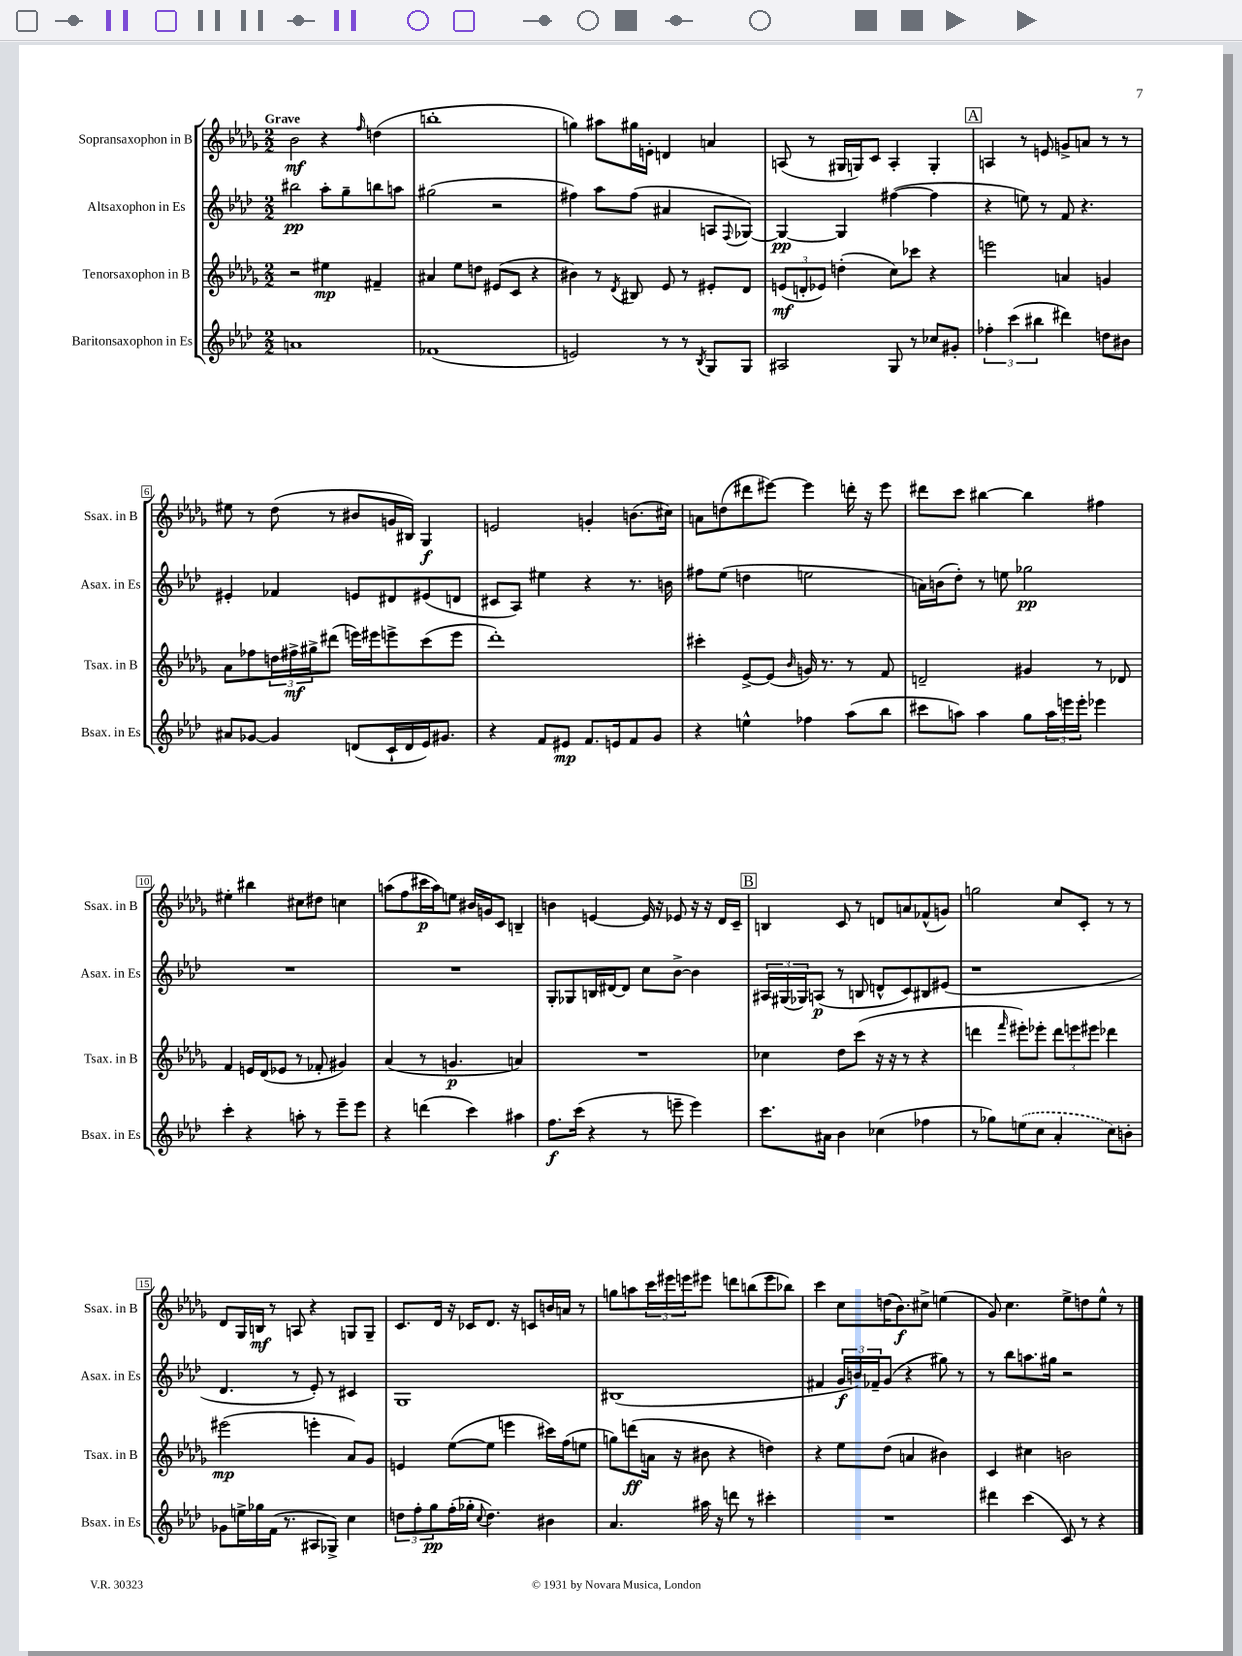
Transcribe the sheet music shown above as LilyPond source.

<<
\new StaffGroup <<
\new Staff = "s0" \with { instrumentName = "Sopransaxophon in B" shortInstrumentName = "Ssax. in B" } {
    \clef treble \key des \major \numericTimeSignature \time 2/2 \tempo "Grave"
    bes'2\mf r4 \grace { f''16 } d''4( |
    b''1-. |
    g''4) ais''8 gis''16 e'16-. d'4 a'4 |
    a8( r8 gis16 g16) c'8 a4-. g4-. |
    \mark \markup { \box "A" } a4 r8 e'8 g'8-> a'8 r8 r8 |
    eis''8 r8 des''8( r8 bis'8 g'16 bis16) ges4\f |
    e'2 g'4-. b'8.( cis''16) |
    a'8 d''8( dis'''8 eis'''8~) eis'''4 d'''16-. r16 eis'''8 |
    dis'''8 c'''8 bis''4~ bis''4 fis''4 |
    eis''4-. bis''4 cis''8 dis''8 c''4 |
    a''8( f''8 cis'''16\p a''16) e''8 bis'16 g'16 c'8 b4-- |
    b'4 e'4~ e'16 r16 ees'8 r16 r16 des'16 c'16-- |
    \mark \markup { \box "B" } b4 c'8 r8 d'8 a'8 fes'8-^( g'8) |
    g''2 c''8 c'8-. r8 r8 |
    des'8 ges16 b16\mf r8 a8 r4 g8 g8-- |
    c'8. des'16 r16 ces'16 des'8. r16 c'8 b'16 a'16 r8 |
    g''8 a''8 \tuplet 3/2 { c'''16 eis'''16 e'''16 } eis'''8 d'''8 b''8( eis'''8 bes''8) |
    c'''4 c''8 d''16( bes'8.\f) cis''8-> e''4( |
    ges'8) c''4. ees''8-> d''8 ees''8-^ r8 \bar "|." |
}
\new Staff = "s1" \with { instrumentName = "Altsaxophon in Es" shortInstrumentName = "Asax. in Es" } {
    \clef treble \key aes \major \numericTimeSignature \time 2/2
    bis''2\pp aes''8-. g''8-- b''8 a''8 |
    gis''2( r2 |
    fis''4) aes''8 fis''8( ais'4 a8 \appoggiatura { f8 } ges8~) |
    ges4~\pp ges4 fis''4~( fis''4 |
    \mark \markup { \box "A" } r4 e''8) r8 f'8 r4. |
    eis'4-. fes'4 e'8 dis'8 eis'8( d'8 |
    cis'8 aes8) eis''4 r4 r8. b'16 |
    fis''8 ees''8( d''4 e''2 |
    a'16) b'16( des''8-.) r8 e''8 ges''2\pp |
    R1 |
    R1 |
    g8-. ges8 b16 dis'16~ dis'8 c''8 bes'8~-> bes'4 |
    \mark \markup { \box "B" } \tuplet 3/2 { ais16 gis16( ges16) } a8\p( r8 b8 d'8-^ c'8) bis8 eis'8( |
    r1 |
    des'4. r8 ees'8-.) r8 cis'4 |
    g1 |
    bis1( |
    fis'4 \tuplet 3/2 { g'16\f b'16) fes'16-- } g'8( r4 gis''8) r8 |
    r8 bes''8 a''8. gis''16 r2 \bar "|." |
}
\new Staff = "s2" \with { instrumentName = "Tenorsaxophon in B" shortInstrumentName = "Tsax. in B" } {
    \clef treble \key des \major \numericTimeSignature \time 2/2
    r2 eis''4\mp fis'4-- |
    ais'4 ees''8 d''8 eis'8( c'8 r4 |
    bis'4) r8 \acciaccatura { des'8 } bis8 ees'8 r8 eis'8-. des'8 |
    \tuplet 3/2 { e'8\mf( d'8-. ees'8) } d''4-.( c''8) ces'''8 r4 |
    \mark \markup { \box "A" } e'''2 a'4 g'4 |
    aes'8 fes''8 \tuplet 3/2 { d''16 fis''16->\mf gis''16-> } dis'''8( e'''16) eis'''16 e'''8-> c'''8( e'''8 |
    des'''1-.) |
    cis'''4-. ees'8~-> ees'8( \grace { bes'16 } g'16) r8. r8 f'8 |
    d'2-- gis'4 r8 des'8 |
    f'4 e'16 des'16( ees'8 r8 fes'8-. gis'4) |
    aes'4( r8 g'4.\p a'4) |
    R1 |
    \mark \markup { \box "B" } ces''4 des''8 c'''8( r16 r16 r8 r4 |
    d'''4 \grace { f'''16 } eis'''8-.) ees'''8-. \tuplet 3/2 { d'''8 e'''8 eis'''8 } des'''4 |
    eis'''2\mp( e'''4-. aes'8) ges'8 |
    e'4 ees''8~( ees''8 e'''4 cis'''16) f''16( e''8 |
    g''8) d'''8\ff( a'16 r16 bis'8 r4 d''4) |
    r4 ees''8 des''8( a'4 bis'4) |
    c'4 cis''4 b'2 \bar "|." |
}
\new Staff = "s3" \with { instrumentName = "Baritonsaxophon in Es" shortInstrumentName = "Bsax. in Es" } {
    \clef treble \key aes \major \numericTimeSignature \time 2/2
    a'1 |
    fes'1( |
    e'2) r8 r8 \acciaccatura { bes8 } g8 g8 |
    ais2 g8 r8 ces''8 gis'8-. |
    \mark \markup { \box "A" } \tuplet 3/2 { fes''4-. c'''4( bis''4 } dis'''4) d''8 bis'8 |
    ais'8 ges'8~ ges'4 d'8( c'16-! d'16 ees'16) gis'8. |
    r4 f'8 eis'8\mp f'8. e'16 f'8 g'8 |
    r4 e''4-^ fes''4 aes''8( bes''8 |
    cis'''8 a''8) a''4 g''8 \tuplet 3/2 { a''16 e'''16 e'''16-. } ees'''4 |
    c'''4-. r4 a''8-. r8 ees'''8-- ees'''8 |
    r4 d'''4( c'''4) ais''4 |
    f''8.\f c'''16( r4 r8 e'''8-- e'''4) |
    \mark \markup { \box "B" } c'''8. ais'16 bes'4 ces''4( fes''4 |
    r8 ges''8) \once \slurDashed e''8( c''8 aes'4-. c''8) b'8-. |
    ges'8 e''16-> ges''16 f'16( r8. ais8 ges8->) c''4 |
    \tuplet 3/2 { d''8 f''8-. g''8\pp } f''16-.( ges''16-. \appoggiatura { c''8 } d''4.) bis'4 |
    aes'4. ais''16 r16 d'''8 r8 cis'''4-. |
    R1 |
    dis'''4 c'''4( c'8) r8 r4 \bar "|." |
}
>>
>>
\layout { \context { \Score \override BarNumber.stencil = #(make-stencil-boxer 0.1 0.3 ly:text-interface::print) } }
